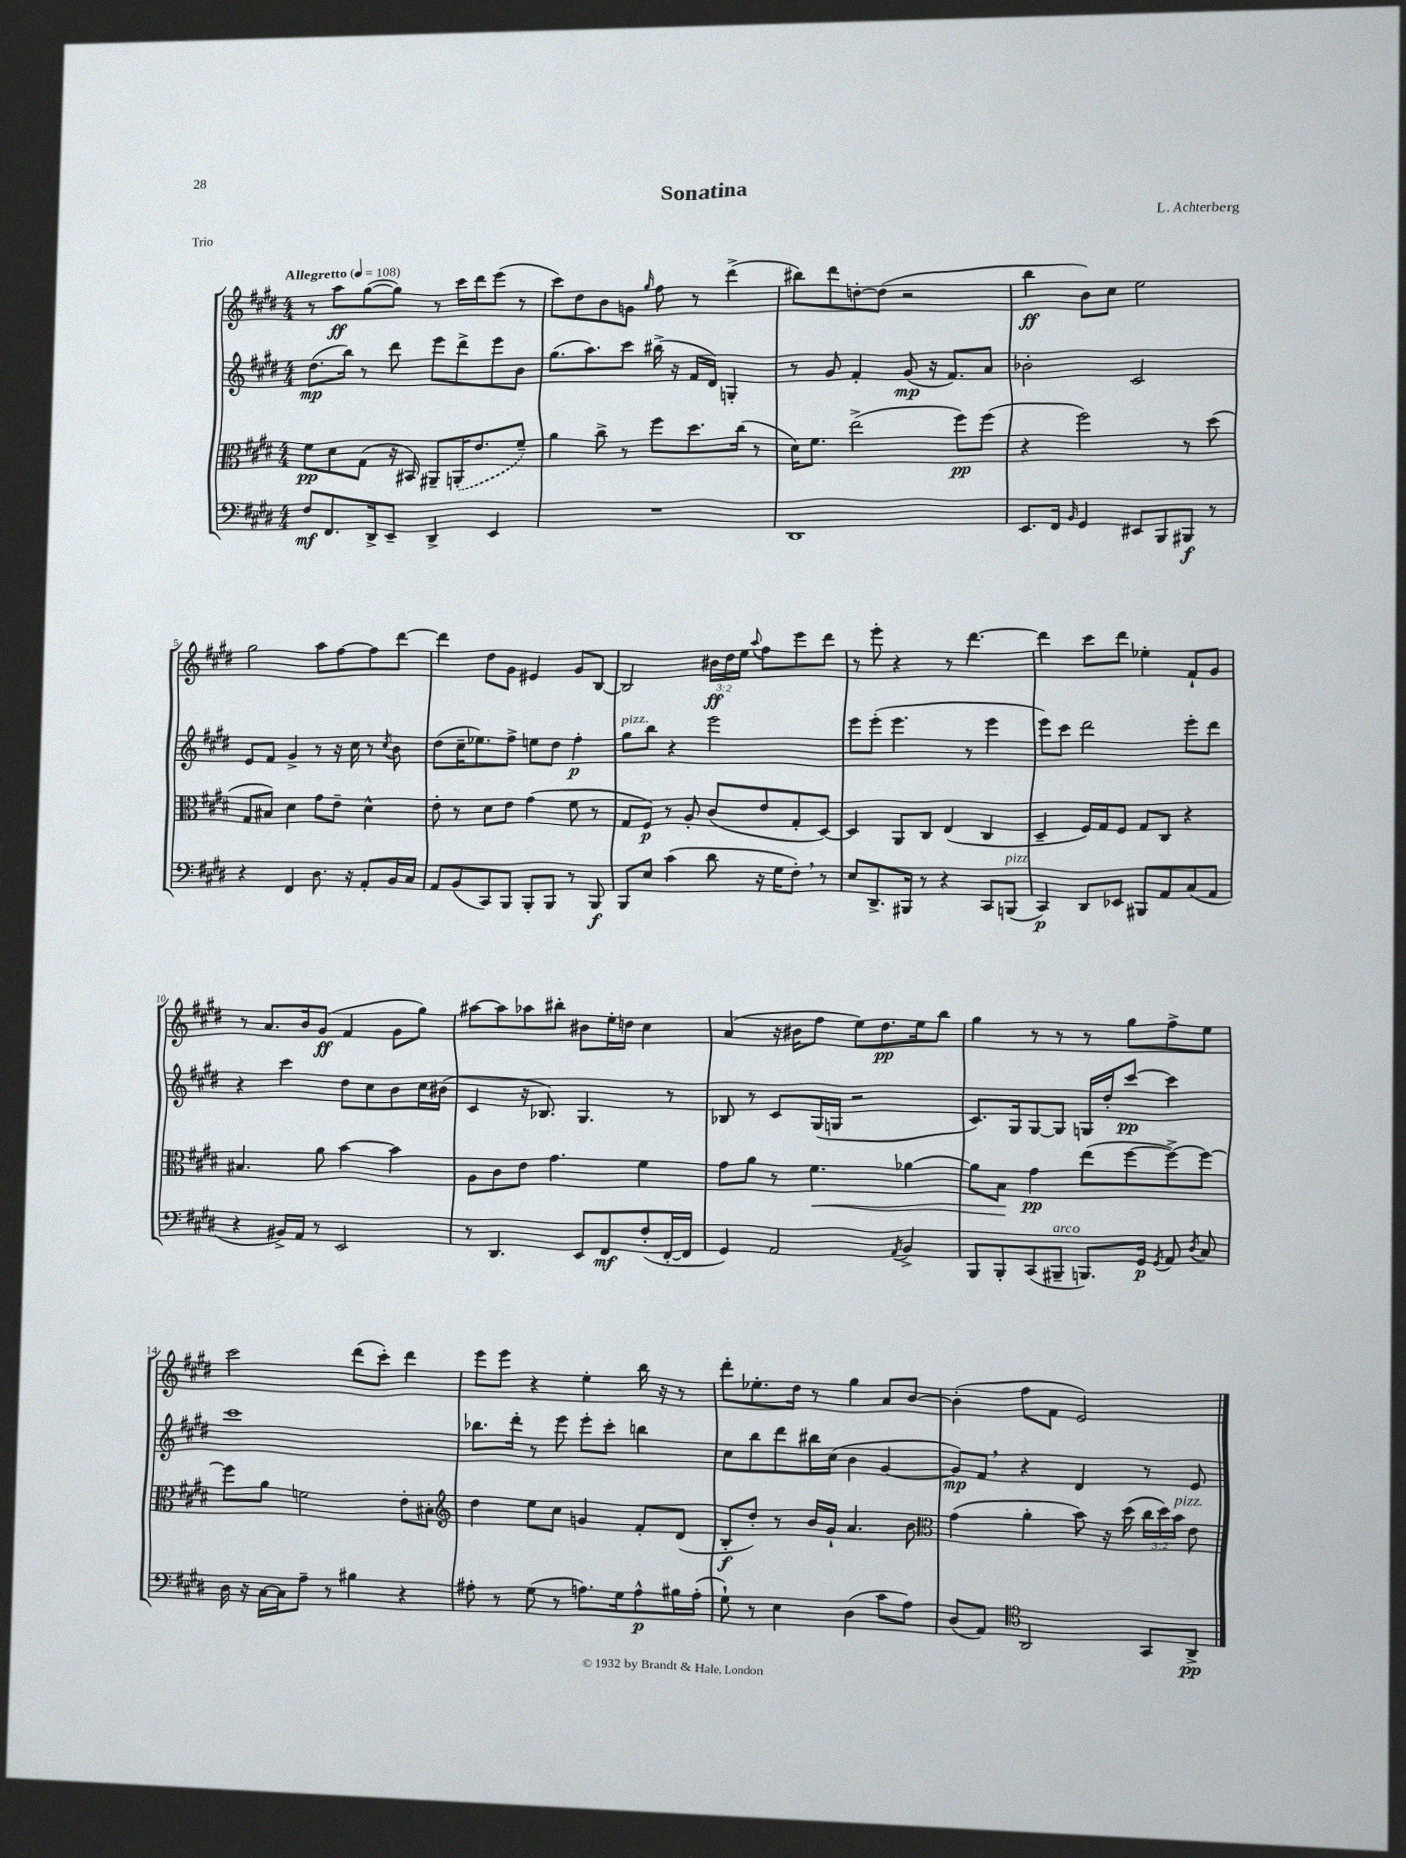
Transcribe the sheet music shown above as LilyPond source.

\header { title = "Sonatina" composer = "L. Achterberg" piece = "Trio" }
<<
\new StaffGroup <<
\new Staff = "s0" {
    \clef treble \key e \major \numericTimeSignature \time 4/4 \override Staff.TupletNumber.text = #tuplet-number::calc-fraction-text \tempo "Allegretto" 4 = 108
    \autoBeamOff r8 a''8[\ff gis''8~( gis''8]) r8 cis'''16[ dis'''16 e'''8]( r8 |
    cis'''8[) dis''8 b'8 g'8] \grace { gis''16 } fis''8 r8 dis'''4->( |
    bis''8[) dis'''8 d''8~-. d''8]( r2 |
    b''4\ff b'8[) cis''8] e''2 |
    gis''2 a''8[ fis''8~ fis''8 dis'''8]~ |
    dis'''4 dis''8[ gis'8] eis'4 gis'8[ b8]~ |
    b2 \tuplet 3/2 { bis'16[\ff dis''16 e''16] } \appoggiatura { a''8 } fis''8[ e'''8 dis'''8] |
    r8 e'''8-. r4 r8 dis'''4.~ |
    dis'''4 cis'''8[ dis'''8] ees''4-. fis'8[-! gis'8] |
    r8 a'8.[ b'16 gis'8]\ff( fis'4 gis'8[ gis''8]) |
    ais''8[~ ais''8 aes''8 bis''8]-. bis'8[ e''16-. d''16] cis''4 |
    a'4( r16 bis'16[ fis''8] e''8[) dis''8.\pp e''16 b''8] |
    gis''4 r8 r8 r8 gis''8[ fis''8-> e''8] |
    cis'''2 dis'''8[( cis'''8]-.) dis'''4 |
    e'''8[ e'''8] r4 e''4-. b''16 r16 r8 |
    dis'''8[-. ees''8.-. dis''16] r8 gis''4 a'8[ b'8]~ |
    b'4-.( fis''8[ fis'8] e'2) \bar "|." |
}
\new Staff = "s1" {
    \clef treble \key e \major \numericTimeSignature \time 4/4
    \autoBeamOff dis''8.[\mp( b''16]) r8 dis'''8 e'''8[ dis'''8-> e'''8 b'8] |
    gis''8.[( a''8.) cis'''8] bis''16->( r16 fis'16[ dis'16]) g4-. |
    r8 gis'8 fis'4-. gis'8\mp( r16 fis'8.[) a'8] |
    bes'2-. cis'2 |
    e'8[ fis'8] gis'4-> r8 r16 cis''16 r8 \acciaccatura { cis''8 } b'8 |
    dis''8[( cis''16-- ees''8.) fis''8]-> e''8[ dis''8] fis''4-.\p |
    gis''8[^\markup { \italic "pizz." } b''8] r4 e'''2 |
    e'''8[ e'''8]-.( e'''4. r8 e'''4 |
    e'''8[) cis'''8] dis'''2 e'''8[-. dis'''8] |
    r4 cis'''4 dis''8[ cis''8 b'8 cis''16 bis'16]( |
    cis'4 r16 bes8.) gis4. r8 |
    bes8 r8 cis'8[ gis16( g16] r2 |
    cis'8.[) gis16 gis8~ gis8] g16[ dis''16-. cis'''8]~\pp cis'''4 |
    cis'''1 |
    bes''8.[ dis'''16]-. r8 e'''8 e'''8[-. cis'''8]-. b''4 |
    cis''8[ b''8 dis'''8 bis''16 cis''16]( b'4 gis'4~ |
    gis'8[\mp) fis'8] \breathe r4 dis'4 r8 e'8 \bar "|." |
}
\new Staff = "s2" {
    \clef alto \key e \major \numericTimeSignature \time 4/4 \override Staff.TupletNumber.text = #tuplet-number::calc-fraction-text
    \autoBeamOff fis'8[\pp dis'8 gis8]( r16 bis,16) ais,8[-- \once \slurDashed a,16-.( e'8. fis'8]--) |
    a'4 cis''8-> r8 fis''8[ dis''8. cis''16]( r8 |
    dis'16[) fis'8.] e''2->( fis''8[\pp) fis''8]( |
    r4 fis''2) r8 dis''8( |
    gis8[ bis8]) dis'4 gis'8[ e'8]-- dis'4-^ |
    e'8-. r8 dis'8[ e'8] gis'4( fis'8 r8 |
    gis8[ fis8]\p) r8 a8-. cis'8[( e'8 gis8-. dis8]~) |
    dis4 a,8[ cis8] e4( cis4 |
    dis4-- fis16[) gis16 fis8] gis8[ cis8] r4 |
    bis4. a'8 b'4~ b'4 |
    a8[ cis'8 e'8] gis'4. fis'4 |
    gis'8[ a'8] r8 fis'4.\< aes'4~ |
    aes'8[ b8]\! gis'4\pp e''8[( fis''8~ fis''8~->) fis''8]~ |
    fis''8[ a'8] f'2 e'8[-. bis8]-. |
    \clef treble dis''4 e''8[ cis''8] g'4 fis'8[-. dis'8]( |
    b8[-.\f dis''8]-.) r8 b'16[ gis'16]-! a'4. b'8 |
    \clef alto gis'4( a'4-. b'8) r16 dis''16( \tuplet 3/2 { cis''16[ dis''16) b'16]^\markup { \italic "pizz." } } e'8 \bar "|." |
}
\new Staff = "s3" {
    \clef bass \key e \major \numericTimeSignature \time 4/4
    \autoBeamOff fis8[\mf fis,8. dis,16-> e,8]-- dis,4-> e,4 |
    R1 |
    dis,1 |
    e,8.[ fis,16] \grace { b,16 } gis,4 eis,8[ b,,8 bis,,8]\f r8 |
    r4 fis,4 dis8. r16 a,8[-. b,16 cis16] |
    a,8[ b,8( cis,8) b,,8] b,,8[-. b,,8] r8 b,,8\f |
    b,,8[ e8] cis'4( dis'8 r16 gis16[ fis8]-.) \breathe r8 |
    e8[ dis,8.-> bis,,16] r8 r4 cis,8[ b,,8]^\markup { \italic "pizz." }( |
    cis,4\p) dis,8[ ees,8] bis,,8[ a,8 cis8( a,8] |
    r4 bis,16[->) a,16] r8 e,2 |
    r8 dis,4. e,8[ fis,8\mf fis8-.( fis,16~-. fis,16] |
    gis,4) a,2 \acciaccatura { a,8 } b,4-> |
    b,,8[ b,,8-. cis,8( bis,,8]--^\markup { \italic "arco" } b,,8.[) gis,16]\p \acciaccatura { gis,8 } a,8 \acciaccatura { dis8 } cis8 |
    dis16 r16 cis16[~ cis16 a8]-- r8 bis4 r4 |
    ais8-. r8 gis8( r8 a8.[) gis16 a8-^\p bis16 a16]-.( |
    gis8-!) r8 e4 dis4( cis'8[ a8]) |
    dis8[( a,8]) \clef tenor a,2 gis,8[ a,8]->\pp \bar "|." |
}
>>
>>
